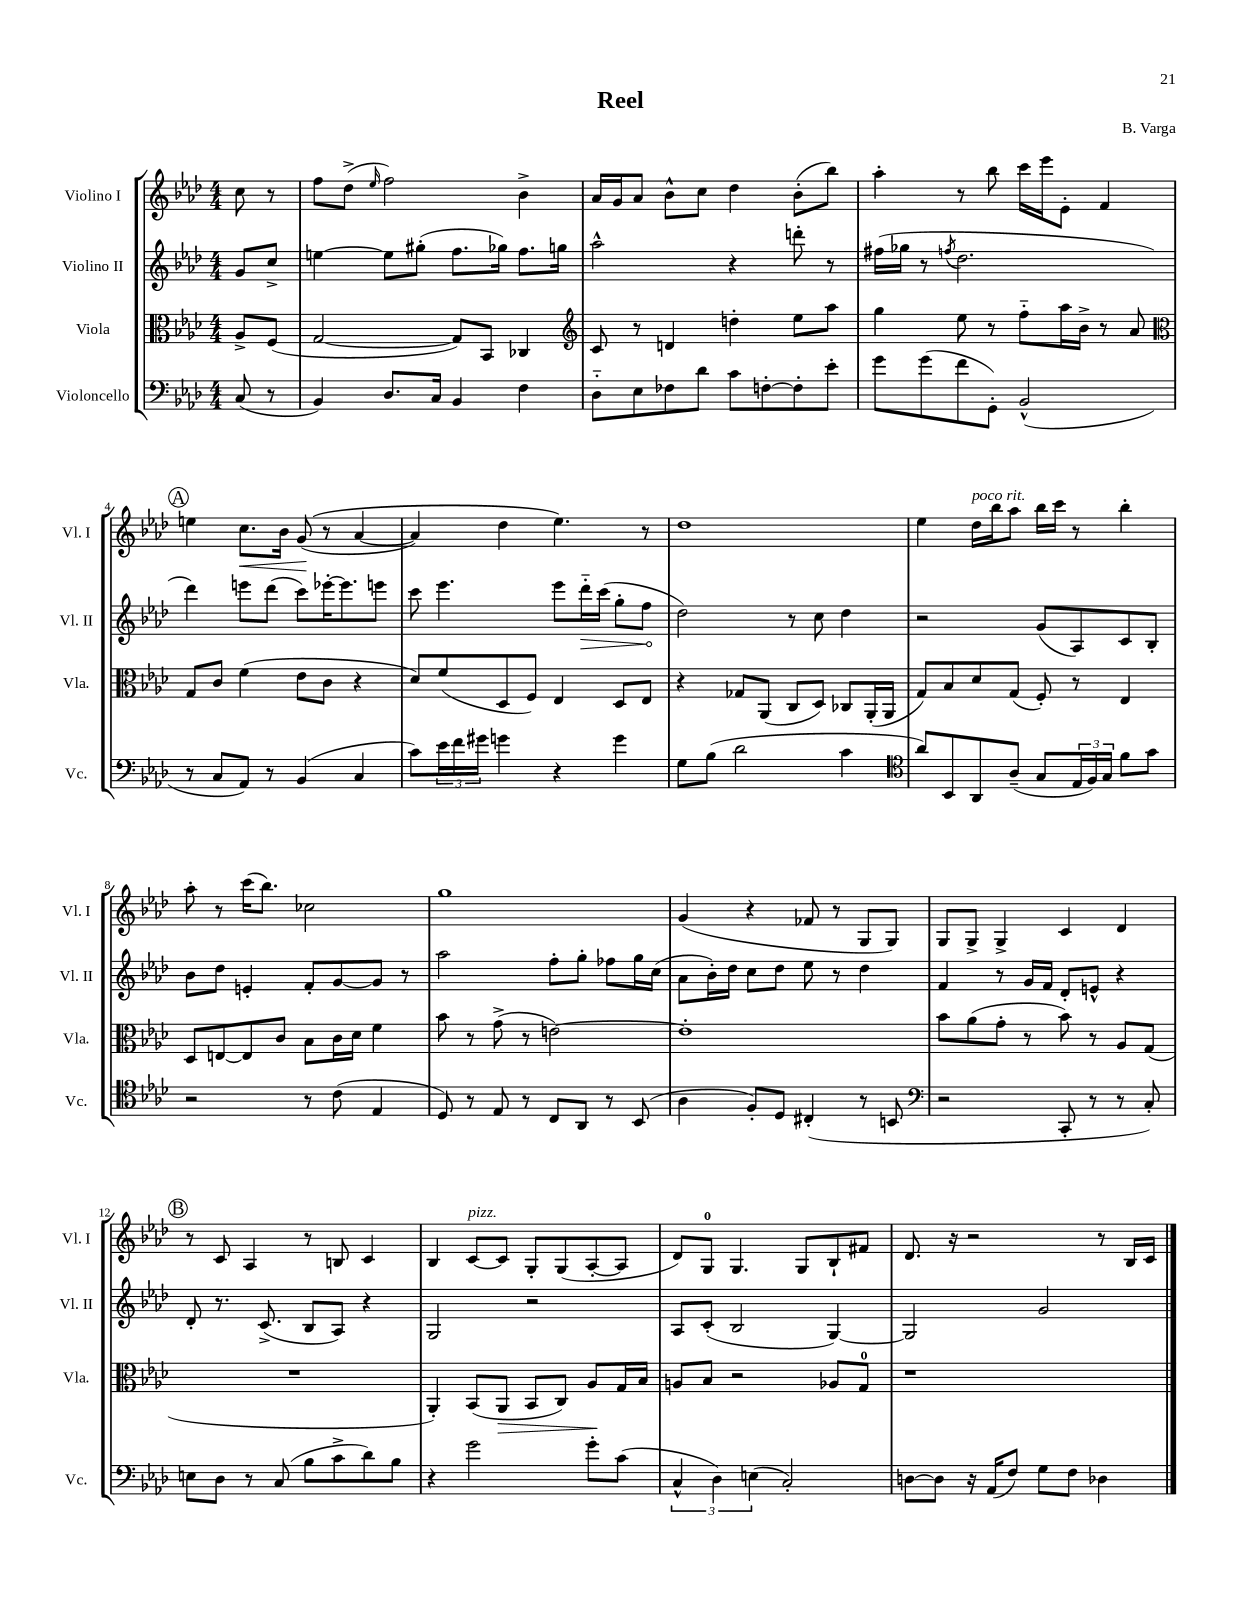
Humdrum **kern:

**kern	**kern	**dynam	**kern	**dynam	**kern	**dynam
*part4	*part3	*part3	*part2	*part2	*part1	*part1
*staff4	*staff3	*staff3	*staff2	*staff2	*staff1	*staff1
*I"Violoncello	*I"Viola	*	*I"Violino II	*	*I"Violino I	*
*I'Vc.	*I'Vla.	*	*I'Vl. II	*	*I'Vl. I	*
*clefF4	*clefC3	*	*clefG2	*	*clefG2	*
*k[b-e-a-d-]	*k[b-e-a-d-]	*	*k[b-e-a-d-]	*	*k[b-e-a-d-]	*
*M4/4	*M4/4	*	*M4/4	*	*M4/4	*
=	=	=	=	=	=	=
(8C/	8A-^/L	.	8g/L	.	8cc\	.
8r	(8F/J	.	8cc^/J	.	8r	.
=1	=1	=1	=1	=1	=1	=1
4BB-/)	[2G/	.	[4een\	.	8ff\L	.
.	.	.	.	.	(8dd-^\J	.
.	.	.	.	.	16qqee-/	.
8.D-/L	.	.	8ee\L]	.	2ff\)	.
.	.	.	(8gg#X'\J	.	.	.
16C/Jk	.	.	.	.	.	.
4BB-/	8G/L])	.	8.ff\L	.	.	.
.	8BB-/J	.	.	.	.	.
.	.	.	16gg-X\Jk)	.	.	.
4F\	4C-X/	.	8.ff\L	.	4b-^\	.
.	.	.	16ggn\Jk	.	.	.
=2	=2	=2	=2	=2	=2	=2
*	*clefG2	*	*	*	*	*
8D-\L	8c/	.	2aa-^^\	.	16a-/LL	.
.	.	.	.	.	16g/J	.
8E-\	8r	.	.	.	8a-/J	.
8F-X\	4dn/	.	.	.	8b-^^\L	.
8d-\J	.	.	.	.	8cc\J	.
8c\L	4ddn'\	.	4r	.	4dd-\	.
[8Fn'\	.	.	.	.	.	.
8F'\]	8ee-\L	.	8dddn'\	.	(8b-'\L	.
8e-'\J	8aa-\J	.	8r	.	8bb-\J)	.
=3	=3	=3	=3	=3	=3	=3
8g\L	4gg\	.	(16ff#X\LL	.	4aa-'\	.
.	.	.	16gg-X\JJ	.	.	.
(8g\	.	.	8r	.	.	.
.	.	.	8qffn/	.	.	.
8f\	8ee-\	.	2.dd-\	.	8r	.
8GG'\J)	8r	.	.	.	8bb-\	.
(2BB-^^/	8ff\L	.	.	.	16ccc\LL	.
.	.	.	.	.	16eee-\J	.
.	16aa-\L	.	.	.	8e-'\J	.
.	16b-^\JJ	.	.	.	.	.
.	8r	.	.	.	4f/	.
.	8a-/	.	.	.	.	.
!!LO:LB:g=z
!!LO:REH:place=s1:t=A
=4	=4	=4	=4	=4	=4	=4
*	*clefC3	*	*	*	*	*
8r	8G/L	.	4ddd-\)	.	4een\	.
8C/L	8c/J	.	.	.	.	.
!	!	!	!	!	!	!LO:HP:b
8AA-/J)	(4f\	.	8eeen\L	.	8.cc\L	<
8r	.	.	(8ddd-\J	.	.	.
.	.	.	.	.	16b-\Jk	.
(4BB-/	8e-\L	.	8ccc\L)	.	((8g/	.
.	8c\J	.	[16eee-X'\K	.	8r	[
.	.	.	8.eee-\]	.	.	.
4C/	4r	.	.	.	[4a-/	.
.	.	.	8eeen\J	.	.	.
=5	=5	=5	=5	=5	=5	=5
8c\L)	8d-/L)	.	8ccc\	.	4a-/])	.
24e-\L	(8f/	.	4.eee-\	.	.	.
24f\	.	.	.	.	.	.
24g#X\JJ	.	.	.	.	.	.
4gn\	8D-/	.	.	.	4dd-\	.
.	8F/J)	.	.	.	.	.
4r	4E-/	.	8eee-\L	.	4.ee-\)	.
!	!	!	!	!LO:HP:b	!	!
.	.	.	16ddd-\L	>	.	.
.	.	.	(16ccc\JJ	.	.	.
4g\	8D-/L	.	8gg'\L	.	.	.
.	8E-/J	.	8ff\J	.	8r	.
.	.	.	.	]	.	.
=6	=6	=6	=6	=6	=6	=6
8G\L	4r	.	2dd-\)	.	1dd-	.
(8B-\J	.	.	.	.	.	.
2d-\	8G-X/L	.	.	.	.	.
.	(8AA-/J	.	.	.	.	.
.	8C/L	.	8r	.	.	.
.	8D-/J)	.	8cc\	.	.	.
4c\	8C-X/L	.	4dd-\	.	.	.
.	(16AA-'/L	.	.	.	.	.
.	16AA-/JJ	.	.	.	.	.
=7	=7	=7	=7	=7	=7	=7
*clefC4	*	*	*	*	*	*
8a-/L)	8G/L)	.	2r	.	4ee-\	.
8BB-/	8B-/	.	.	.	.	.
!	!	!	!	!	!LO:TX:a:i:t=poco rit.	!
8AA-/	8d-/	.	.	.	16dd-\LL	.
.	.	.	.	.	16bb-\J	.
(8A-~/J	(8G/J	.	.	.	8aa-\J	.
8G/L	8F'/)	.	(8g/L	.	16bb-\LL	.
.	.	.	.	.	16ccc\JJ	.
24E-/L	8r	.	8A-/)	.	8r	.
24F/)	.	.	.	.	.	.
24G/JJ	.	.	.	.	.	.
8f\L	4E-/	.	8c/	.	4bb-'\	.
8g\J	.	.	8B-'/J	.	.	.
!!LO:LB:g=z
=8	=8	=8	=8	=8	=8	=8
2r	8D-/L	.	8b-\L	.	8aa-'\	.
.	[8En/	.	8dd-\J	.	8r	.
.	8E/]	.	4en'/	.	(16ccc\KL	.
.	.	.	.	.	8.bb-\J)	.
.	8c/J	.	.	.	.	.
8r	8B-\L	.	8f'/L	.	2cc-X\	.
(8c\	16c\L	.	[8g/	.	.	.
.	16d-\JJ	.	.	.	.	.
4E-/	4f\	.	8g/J]	.	.	.
.	.	.	8r	.	.	.
=9	=9	=9	=9	=9	=9	=9
8D-/)	8b-\	.	2aa-\	.	1gg	.
8r	8r	.	.	.	.	.
8E-/	(8g^\	.	.	.	.	.
8r	8r	.	.	.	.	.
8C/L	[2en\)	.	8ff'\L	.	.	.
8AA-/J	.	.	8gg'\J	.	.	.
8r	.	.	8ff-X\L	.	.	.
(8BB-/	.	.	16gg\L	.	.	.
.	.	.	(16cc\JJ	.	.	.
=10	=10	=10	=10	=10	=10	=10
4A-\	1e']	.	8a-\L	.	(4g/	.
.	.	.	16b-'\L)	.	.	.
.	.	.	16dd-\JJ	.	.	.
8F'/L)	.	.	8cc\L	.	4r	.
8D-/J	.	.	8dd-\J	.	.	.
(4C#X'/	.	.	8ee-\	.	8f-X/	.
.	.	.	8r	.	8r	.
8r	.	.	4dd-\	.	8G/L	.
8BBn/	.	.	.	.	8G/J)	.
=11	=11	=11	=11	=11	=11	=11
*clefF4	*	*	*	*	*	*
2r	8b-\L	.	4f/	.	8G/L	.
.	(8a-\	.	.	.	8G^/J	.
.	8g'\J	.	8r	.	4G^/	.
.	8r	.	16g/LL	.	.	.
.	.	.	16f/JJ	.	.	.
8CC'/	8b-\)	.	8d-'/L	.	4c/	.
8r	8r	.	8en^^/J	.	.	.
8r	8A-/L	.	4r	.	4d-/	.
8C'/)	(8G/J	.	.	.	.	.
!!LO:LB:g=z
!!LO:REH:place=s1:t=B
=12	=12	=12	=12	=12	=12	=12
8En\L	1r	.	8d-'/	.	8r	.
8D-\J	.	.	8.r	.	8c/	.
8r	.	.	.	.	4A-/	.
.	.	.	(8.c^/	.	.	.
(8C/	.	.	.	.	.	.
8B-\L	.	.	8B-/L	.	8r	.
8c^\	.	.	8A-/J)	.	8Bn/	.
8d-\)	.	.	4r	.	4c/	.
8B-\J	.	.	.	.	.	.
=13	=13	=13	=13	=13	=13	=13
4r	4AA-'/)	.	2G/	.	4B-/	.
!	!	!	!	!	!LO:TX:a:i:t=pizz.	!
2g\	(8BB-/L	.	.	.	[8c/L	.
!	!	!LO:HP:b	!	!	!	!
.	8AA-/J	>	.	.	8c/J]	.
.	8BB-/L	.	2r	.	8G'/L	.
.	8C/J)	.	.	.	(8G/	.
8g'\L	8A-/L	.	.	.	[8A-'/	.
(8c\J	16G/L	]	.	.	8A-/J]	.
.	16B-/JJ	.	.	.	.	.
=14	=14	=14	=14	=14	=14	=14
6C^^/	8An/L	.	8A-/L	.	8d-/L)	.
.	8B-/J	.	(8c'/J	.	8G/J	.
6D-\)	.	.	.	.	.	.
.	2r	.	2B-/	.	4.G/	.
(6En\	.	.	.	.	.	.
2C'/)	.	.	.	.	.	.
.	.	.	.	.	8G/L	.
.	8A-X/L	.	[4G/)	.	8B-`/	.
.	8G/J	.	.	.	8f#X/J	.
=15	=15	=15	=15	=15	=15	=15
[8Dn\L	1r	.	2G/]	.	8.d-/	.
8D\J]	.	.	.	.	.	.
.	.	.	.	.	16r	.
16r	.	.	.	.	2r	.
(16AA-/KL	.	.	.	.	.	.
8F/J)	.	.	.	.	.	.
8G\L	.	.	2g/	.	.	.
8F\J	.	.	.	.	.	.
4D-X\	.	.	.	.	8r	.
.	.	.	.	.	16B-/LL	.
.	.	.	.	.	16c/JJ	.
==	==	==	==	==	==	==
*-	*-	*-	*-	*-	*-	*-
